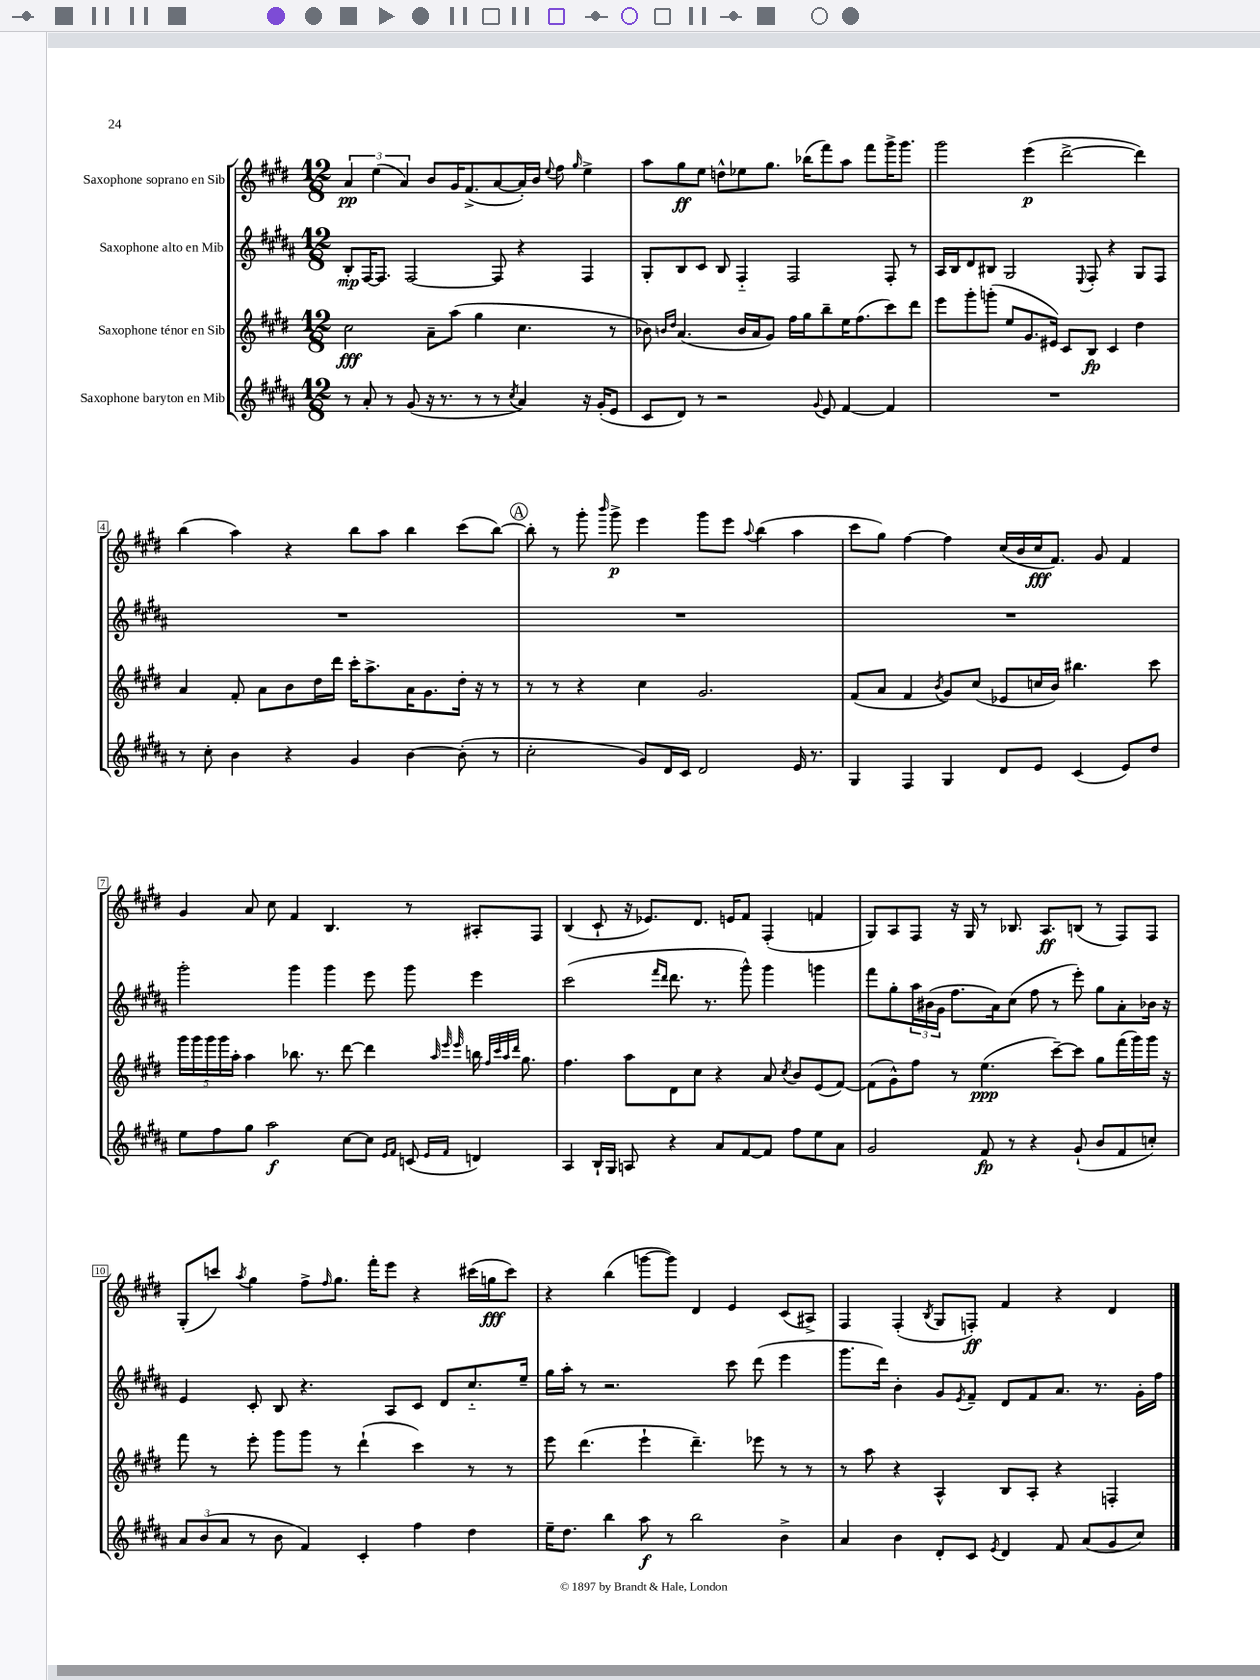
<<
\new StaffGroup <<
\new Staff = "s0" \with { instrumentName = "Saxophone soprano en Sib" } {
    \clef treble \key e \major \numericTimeSignature \time 12/8
    \tuplet 3/2 { a'4\pp e''4( a'4) } b'8 gis'16 fis'8.->( a'8~ a'16-.) b'16 \appoggiatura { e''8 } fis''8 \grace { gis''16 } e''4-> |
    a''8 gis''8\ff e''8 d''8-^ ees''8 gis''8. bes''16( fis'''8) a''8 fis'''8 gis'''16-> gis'''8. |
    gis'''2 e'''4\p( dis'''2~-> dis'''4) |
    b''4( a''4) r4 b''8 a''8 b''4 cis'''8( b''8~) |
    \mark \markup { \circle "A" } b''8-. r8 gis'''8-. \grace { b'''16 } gis'''8->\p e'''4 gis'''8 e'''8 \appoggiatura { a''8 } b''4( a''4 |
    cis'''8 gis''8) fis''4~ fis''4 cis''16( b'16 cis''16\fff fis'8.) gis'8 fis'4 |
    gis'4 a'8 cis''8 fis'4 b4. r8 ais8-. fis8 |
    b4( cis'8-! r16 ees'8.) dis'8. e'16 fis'8 fis4-.( f'4 |
    gis8) a8 fis8 r16 gis16 r8 bes8. a8.\ff b8( r8 fis8) fis8 |
    gis8-.( c'''8) \acciaccatura { a''8 } gis''4 fis''8-> \grace { fis''16 } gis''8. fis'''16-. e'''8 r4 cis'''16( g''16\fff cis'''8) |
    r4 b''4( g'''8~ g'''8) dis'4 e'4 cis'8( ais8->) |
    fis4 fis4-.( \acciaccatura { b8 } gis8 f8-.\ff) fis'4 r4 dis'4 \bar "|." |
}
\new Staff = "s1" \with { instrumentName = "Saxophone alto en Mib" } {
    \clef treble \key b \major \numericTimeSignature \time 12/8
    b8-.\mp fis16~ fis8. fis2~ fis8 r4 fis4 |
    gis8-. b8 cis'8 b8 fis4-_ fis2 fis8-. r8 |
    ais16 b16 dis'8 bis8 gis2 \appoggiatura { e8 } fis8-. r4 gis8 fis8 |
    R1. |
    \mark \markup { \circle "A" } R1. |
    R1. |
    gis'''2-. gis'''4 gis'''4 e'''8 gis'''8 e'''4 |
    cis'''2( \grace { fis'''16 dis'''16 } dis'''8. r8. gis'''8-^) gis'''4 g'''4 |
    fis'''8 gis''8-. \tuplet 3/2 { ais''16 bis'16( gis'16 } fis''8. ais'16) cis''8( fis''8 r8 e'''8-.) gis''8 ais'8-. bes'16 r16 |
    e'4 cis'8-. b8 r4. ais8 cis'8 dis'8 cis''8.-_ e''16-- |
    gis''16 ais''16-. r8 r2. cis'''8 dis'''8( e'''4 |
    gis'''8. dis'''16) b'4-. gis'8 \acciaccatura { e'8 } fis'8-- dis'8 fis'8 ais'8. r8. gis'16-. fis''16 \bar "|." |
}
\new Staff = "s2" \with { instrumentName = "Saxophone ténor en Sib" } {
    \clef treble \key e \major \numericTimeSignature \time 12/8
    cis''2\fff a'8-- a''8( gis''4 cis''4. r8 |
    bes'8) \grace { b'16 dis''16 } a'4.( b'16 a'16 gis'8) fis''16 gis''16 b''8-- e''16 fis''8.( cis'''8) dis'''8 |
    e'''8 gis'''8-. g'''8-.( e''8 gis'8. eis'16) cis'8 b8\fp cis'4 dis''4 |
    a'4 fis'8-. a'8 b'8 dis''16 dis'''16 cis'''16-. a''8.-> a'16 gis'8. dis''16-. r16 r8 |
    \mark \markup { \circle "A" } r8 r8 r4 cis''4 gis'2. |
    fis'8( a'8 fis'4 \acciaccatura { b'8 } gis'8) cis''8( ees'8 c''16 b'16) bis''4. cis'''8 |
    \tuplet 5/4 { gis'''16 gis'''16 gis'''16 gis'''16 a''16-. } a''4 bes''8. r8. dis'''8~ dis'''4 \grace { a''32 e'''32 e'''32 } b''16 \grace { fis''32 cis'''32 a''32 dis'''32 } gis''8. |
    fis''4. a''8 dis'8 cis''8 r4 a'8 \acciaccatura { cis''8 } b'8 e'8( fis'8~) |
    fis'8( gis'8-^) fis''8 r8 e''4.\ppp( cis'''8~--) cis'''8 gis''8 fis'''16( gis'''16) gis'''16 r16 |
    fis'''8 r8 e'''8-. gis'''8 gis'''8 r8 dis'''4-!( cis'''4) r8 r8 |
    e'''8 dis'''4.( e'''4-! dis'''4.--) ees'''8 r8 r8 |
    r8 a''8 r4 a4-^ b8 a8-. r4 f4-. \bar "|." |
}
\new Staff = "s3" \with { instrumentName = "Saxophone baryton en Mib" } {
    \clef treble \key b \major \numericTimeSignature \time 12/8
    r8 ais'8-. r8 gis'8( r16 r8. r8 r8 \acciaccatura { cis''8 } ais'4) r16 gis'16-.( e'8 |
    cis'8 dis'8) r8 r2 \appoggiatura { gis'8 } e'8 fis'4~ fis'4 |
    R1. |
    r8 cis''8-. b'4 r4 gis'4 b'4~ b'8-.( r8 |
    \mark \markup { \circle "A" } cis''2-. gis'8) dis'16 cis'16 dis'2 e'16 r8. |
    gis4 fis4 gis4 dis'8 e'8 cis'4( e'8) dis''8 |
    e''8 fis''8 gis''8 ais''2\f cis''8~ cis''8 \grace { e'16 fis'16 } c'8( \grace { e'16 fis'16 } d'4) |
    ais4 b16-! gis16 a8 r4 ais'8 fis'8~ fis'8 fis''8 e''8 ais'8 |
    gis'2 fis'8\fp r8 r4 gis'8-!( b'8 fis'8 c''8-.) |
    \tuplet 3/2 { ais'8 b'8( ais'8 } r8 b'8 fis'4) cis'4-. fis''4 dis''4 |
    e''16-- dis''8. b''4 ais''8\f r8 b''2 b'4-> |
    ais'4 b'4 dis'8-. cis'8 \acciaccatura { e'8 } dis'4 fis'8 ais'8( gis'8 cis''8) \bar "|." |
}
>>
>>
\layout { \context { \Score \override BarNumber.stencil = #(make-stencil-boxer 0.1 0.3 ly:text-interface::print) } }
